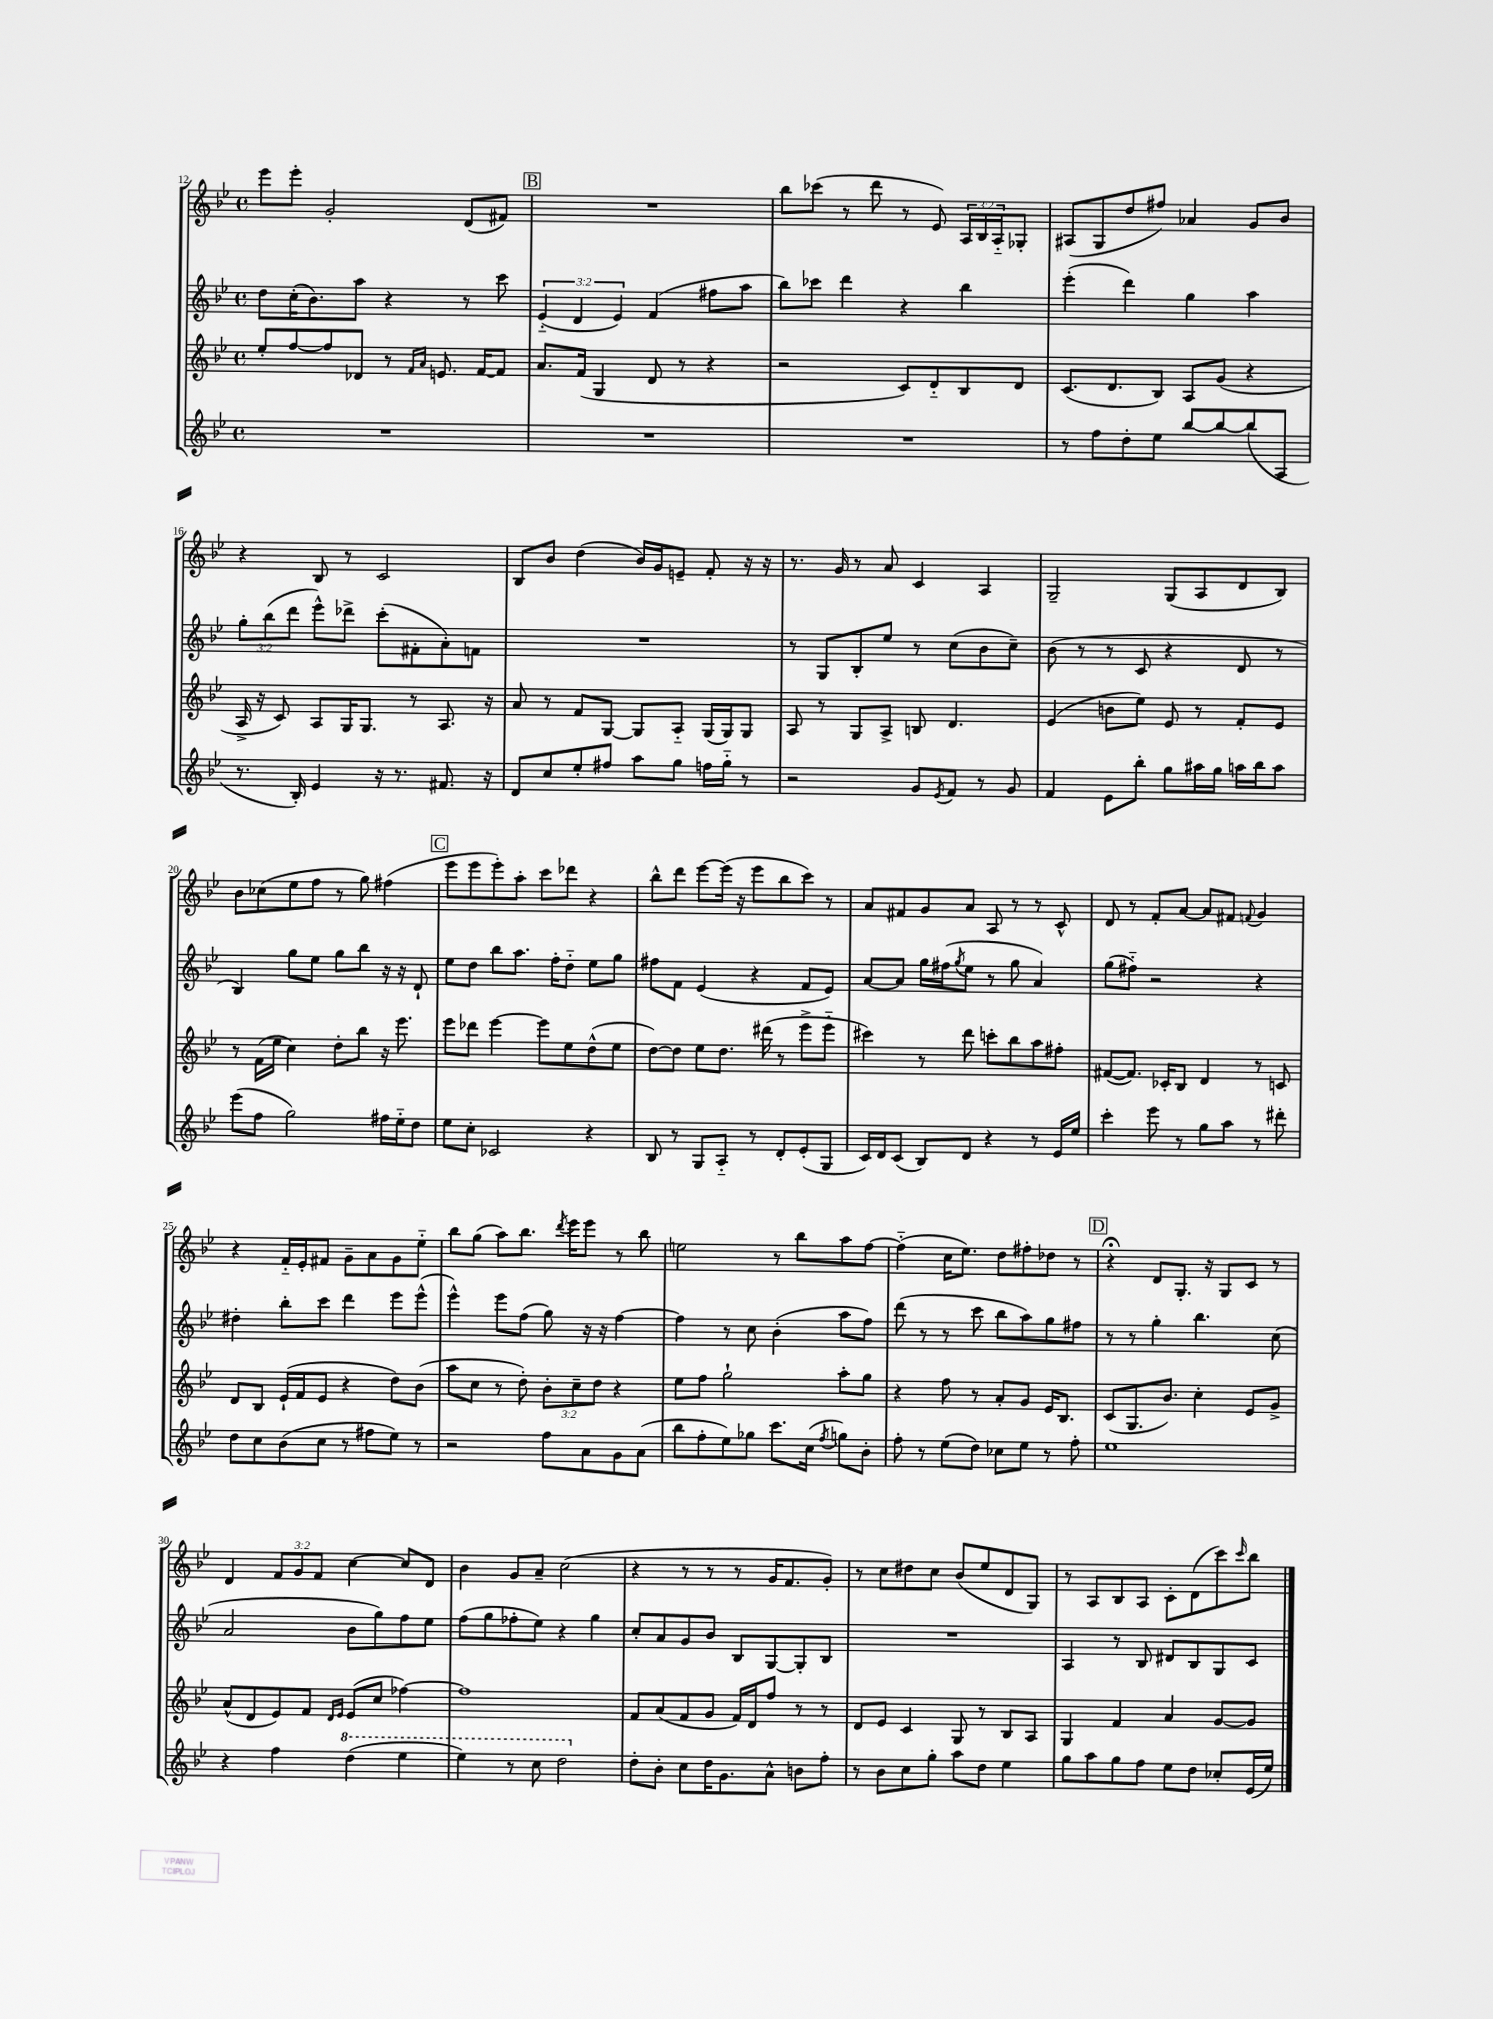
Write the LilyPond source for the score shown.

<<
\new StaffGroup <<
\new Staff = "s0" {
    \clef treble \key bes \major \defaultTimeSignature \time 4/4 \override Staff.TupletNumber.text = #tuplet-number::calc-fraction-text
    ees'''8 ees'''8-. g'2-. d'8( fis'8) |
    \mark \markup { \box "B" } R1 |
    bes''8 ces'''8( r8 d'''8 r8 ees'8) \tuplet 3/2 { a16 bes16 a16-_ } ges8-. |
    ais8( g8 d''8 fis''8) aes'4 g'8 bes'8 |
    r4 bes8 r8 c'2 |
    bes8 bes'8 d''4( bes'16) g'16 e'8-- f'8-. r16 r16 |
    r8. g'16 r8 a'8 c'4 a4 |
    g2-- g8( a8 d'8 bes8) |
    bes'8 ces''8( ees''8 f''8 r8 g''8) fis''4( |
    \mark \markup { \box "C" } ees'''8 ees'''8 ees'''8-.) a''8-. c'''8 des'''8 r4 |
    bes''8-^ d'''8 ees'''8~ ees'''16( r16 ees'''8 bes''8 c'''8) r8 |
    a'8 fis'8 g'8 a'8 a8 r8 r8 c'8-^ |
    d'8 r8 f'8-. a'8~ a'8 fis'8 \appoggiatura { f'8 } g'4 |
    r4 f'16-_ ees'16-. fis'8 g'8-- a'8 g'8 ees''8-_ |
    bes''8 g''8( a''8) bes''8. \acciaccatura { d'''8 } ees'''16 ees'''8 r8 bes''8 |
    e''2 r8 bes''8 a''8 f''8~ |
    f''4-_( c''16 ees''8.) d''8 fis''8-. des''8 r8 |
    \mark \markup { \box "D" } r4\fermata d'8 g8.-. r16 g8 c'8 r8 |
    d'4 \tuplet 3/2 { f'8 g'8 f'8 } c''4~ c''8 d'8 |
    bes'4 g'8 a'8-- c''2( |
    r4 r8 r8 r8 g'16 f'8. g'8-.) |
    r8 c''8 dis''8 c''8 bes'8( ees''8 d'8 g8) |
    r8 a8 bes8 a8 c'8-. d'8( c'''8) \grace { c'''16 } bes''8 \bar "|." |
}
\new Staff = "s1" {
    \clef treble \key bes \major \defaultTimeSignature \time 4/4 \override Staff.TupletNumber.text = #tuplet-number::calc-fraction-text
    d''8 c''16-.( bes'8.) a''8 r4 r8 c'''8 |
    \mark \markup { \box "B" } \tuplet 3/2 { ees'4-_( d'4 ees'4) } f'4( fis''8 a''8 |
    bes''8) ces'''8 d'''4 r4 bes''4 |
    ees'''4-.( d'''4) g''4 a''4 |
    \tuplet 3/2 { g''8-. bes''8( d'''8 } ees'''8-^) des'''8-> c'''8-.( fis'8-. a'8-.) f'8 |
    R1 |
    r8 g8 bes8-. ees''8 r8 c''8( bes'8 c''8--) |
    bes'8( r8 r8 c'8 r4 d'8 r8 |
    bes4) g''8 ees''8 g''8 bes''8 r16 r16 d'8-! |
    \mark \markup { \box "C" } ees''8 d''8 bes''8 a''8. f''16-. d''8-_ ees''8 g''8 |
    fis''8 f'8 ees'4( r4 f'8 ees'8) |
    a'8~ a'8 g''16 fis''16( \acciaccatura { g''8 } ees''8 r8 g''8 a'4) |
    g''8( fis''8-_) r2 r4 |
    dis''4-. bes''8-. c'''8 d'''4 ees'''8 ees'''8-^( |
    ees'''4-^) ees'''8 f''8( g''8) r16 r16 f''4~ |
    f''4 r8 c''8 bes'4-.( a''8 f''8) |
    d'''8( r8 r8 c'''8 bes''8 a''8) g''8 fis''8 |
    \mark \markup { \box "D" } r8 r8 g''4-. bes''4. c''8( |
    a'2 bes'8 g''8) f''8 ees''8 |
    f''8( g''8 fes''8-. ees''8) r4 g''4 |
    c''8-. a'8 g'8 bes'8 bes8 g8~ g8-. bes8 |
    R1 |
    a4 r8 bes8 dis'8 bes8 g8 c'8 \bar "|." |
}
\new Staff = "s2" {
    \clef treble \key bes \major \defaultTimeSignature \time 4/4 \override Staff.TupletNumber.text = #tuplet-number::calc-fraction-text
    ees''8-. f''8~ f''8 des'8 r8 \grace { f'16 a'16 } e'8. f'16~ f'8 |
    \mark \markup { \box "B" } a'8. f'16( g4 d'8 r8 r4 |
    r2 c'8) d'8-_ bes8 d'8 |
    c'8.( d'8. bes8) a8 g'8( r4 |
    a16-> r16 c'8) a8 g16 g8. r8 a8. r16 |
    a'8 r8 f'8 g8~ g8 a8-_ g16( g16) g8 |
    a8 r8 g8 a8-> b8 d'4. |
    ees'4( b'8 ees''8) ees'8 r8 f'8-. ees'8 |
    r8 f'16( ees''16 c''4) d''8-. bes''8 r16 ees'''8. |
    \mark \markup { \box "C" } ees'''8 des'''8 ees'''4~ ees'''8 ees''8 d''8-^( ees''8 |
    d''8~) d''8 ees''8 d''8. dis'''16( r8 ees'''8-> ees'''8-_ |
    cis'''4) r8 d'''8 c'''8-. bes''8 a''8 fis''8-. |
    fis'8~( fis'8.) ces'16-. bes8 d'4 r8 c'8 |
    d'8 bes8 ees'16-!( f'16 ees'8 r4 d''8) bes'8( |
    a''8 c''8 r8 d''8-.) \tuplet 3/2 { bes'8-. c''8-- d''8 } r4 |
    ees''8 f''8 g''2-! a''8-. g''8 |
    r4 f''8 r8 a'8-. g'8 ees'16 bes8. |
    \mark \markup { \box "D" } c'8( g8. bes'8.) c''4-. ees'8 g'8-> |
    a'8-^( d'8 ees'8) f'8 \grace { d'16 ees'16 } ees'8( c''8 fes''4~) |
    fes''1 |
    f'8 a'8( f'8 g'8 f'16) d'16 f''8 r8 r8 |
    d'8 ees'8 c'4 g8 r8 bes8 a8 |
    g4 f'4 a'4 g'8~ g'8 \bar "|." |
}
\new Staff = "s3" {
    \clef treble \key bes \major \defaultTimeSignature \time 4/4
    R1 |
    \mark \markup { \box "B" } R1 |
    R1 |
    r8 f''8 d''8-. ees''8 bes''8~ bes''8~ bes''8( a8 |
    r8. bes16-.) ees'4 r16 r8. fis'8. r16 |
    d'8 c''8 ees''8-. fis''8 a''8 g''8 f''16 g''16-_ r8 |
    r2 g'8 \acciaccatura { ees'8 } f'8 r8 g'8 |
    f'4 ees'8 bes''8-. g''8 ais''16 g''16 a''16 bes''16 a''8 |
    ees'''8( f''8 g''2) fis''16 ees''16-_ d''8 |
    \mark \markup { \box "C" } ees''8 c''8-. ces'2 r4 |
    bes8 r8 g8 a8-_ r8 d'8-. ees'8-.( g8 |
    c'16) d'16 c'8( bes8) d'8 r4 r8 ees'16 ees''16 |
    c'''4-. ees'''8 r8 g''8 a''8 r8 dis'''8-. |
    d''8 c''8 bes'8( c''8 r8 fis''8 ees''8) r8 |
    r2 f''8 a'8 g'8 a'8( |
    bes''8 f''8-. ees''8) ges''8 c'''8. c''16( \acciaccatura { f''8 } g''8) bes'8-. |
    f''8-. r8 ees''8( d''8) ces''8 ees''8 r8 f''8-. |
    \mark \markup { \box "D" } ees''1 |
    r4 f''4 \ottava #1 d'''4( ees'''4 |
    ees'''4) r8 c'''8 d'''2 \ottava #0 |
    d''8-. bes'8-. c''8 d''16 g'8. a'8-^ b'8 f''8-. |
    r8 bes'8 c''8 g''8-. a''8 d''8 ees''4 |
    g''8 a''8 g''8 f''8 ees''8 d''8 ces''8-. ees'16( ees''16) \bar "|." |
}
>>
>>
\layout { \context { \Score currentBarNumber = #12 } }
